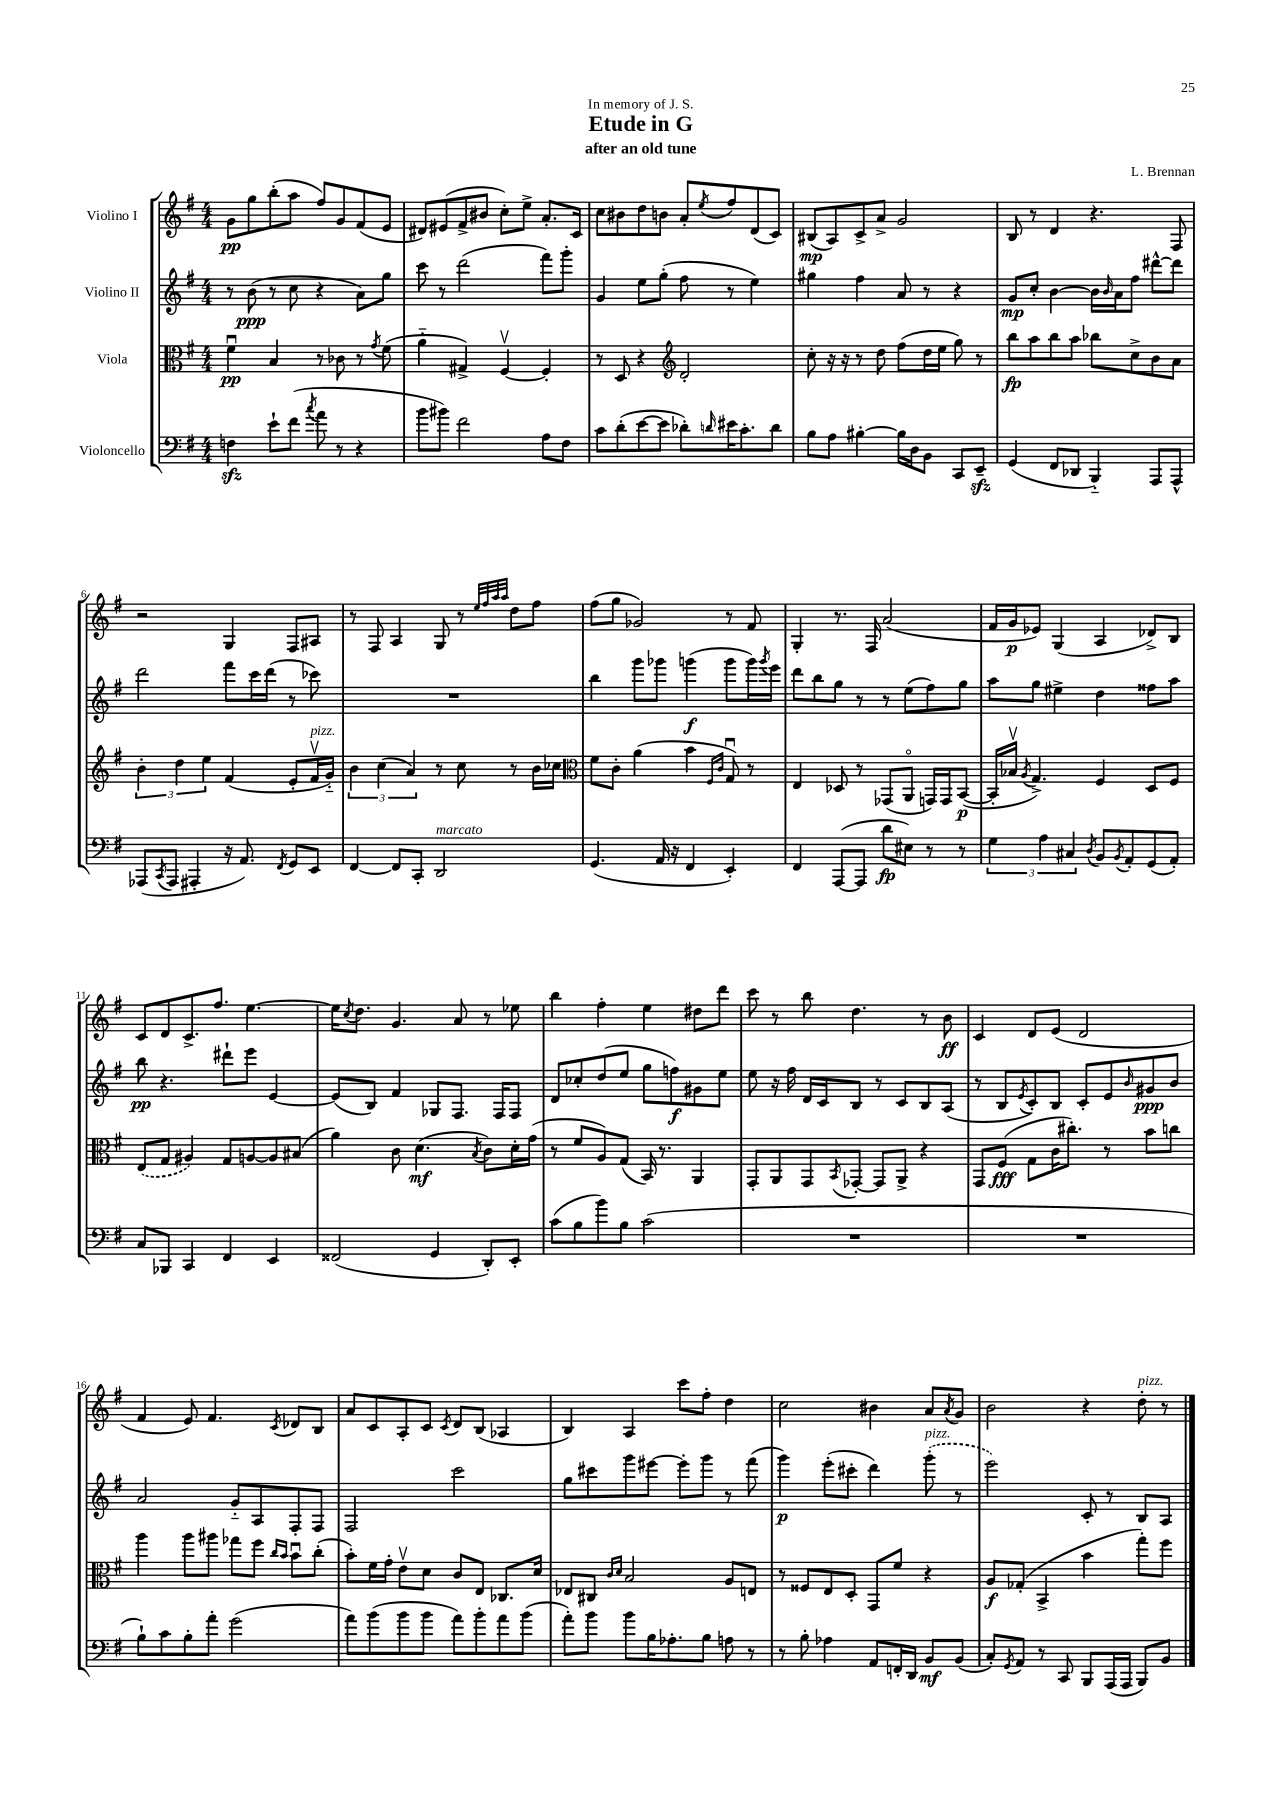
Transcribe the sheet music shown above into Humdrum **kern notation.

**kern	**dynam	**kern	**dynam	**kern	**dynam	**kern	**dynam
*part4	*part4	*part3	*part3	*part2	*part2	*part1	*part1
*staff4	*staff4	*staff3	*staff3	*staff2	*staff2	*staff1	*staff1
*I"Violoncello	*	*I"Viola	*	*I"Violino II	*	*I"Violino I	*
*clefF4	*	*clefC3	*	*clefG2	*	*clefG2	*
*k[f#]	*	*k[f#]	*	*k[f#]	*	*k[f#]	*
*M4/4	*	*M4/4	*	*M4/4	*	*M4/4	*
=1	=1	=1	=1	=1	=1	=1	=1
4Fnzz\	.	4f#u\	pp	8r	.	8g\L	pp
.	.	.	.	(8b\	ppp	8gg\	.
8e`\L	.	4B/	.	8r	.	(8bb'\	.
(8f#\J	.	.	.	8cc\	.	8aa\J	.
8qcc/	.	.	.	.	.	.	.
8a\	.	8r	.	4r	.	8ff#/L)	.
8r	.	8c-X\	.	.	.	8g/	.
4r	.	8r	.	8a\L)	.	(8f#/	.
.	.	8qg/	.	.	.	.	.
.	.	(8f#\	.	8gg\J	.	8e/J	.
=2	=2	=2	=2	=2	=2	=2	=2
8b\L	.	4a\	.	8ccc\	.	8d#X/L)	.
8b#X\J)	.	.	.	8r	.	(8e#X/	.
2f#\	.	4G#X^/)	.	(2ddd\	.	8f#^/	.
.	.	.	.	.	.	8b#X/J	.
.	.	[4F#v/	.	.	.	8cc'\L)	.
.	.	.	.	.	.	8ee^\J	.
8A\L	.	4F#'/]	.	8fff#\L)	.	8.a'/L	.
8F#\J	.	.	.	8ggg'\J	.	.	.
.	.	.	.	.	.	16c/Jk	.
=3	=3	=3	=3	=3	=3	=3	=3
8c\L	.	8r	.	4g/	.	8cc\L	.
(8d'\	.	8D/	.	.	.	8b#X\	.
[8e\	.	4r	.	8ee\L	.	8dd\	.
8e\J]	.	.	.	(8gg'\J	.	8bn\J	.
*	*	*clefG2	*	*	*	*	*
8d-X'\L)	.	2d'/	.	8ff#\	.	8a'/L	.
16qqdn/	.	.	.	.	.	8qee/	.
16e#X\K	.	.	.	8r	.	8ff#/	.
8.c'\	.	.	.	.	.	.	.
.	.	.	.	4ee\)	.	(8d/	.
8d\J	.	.	.	.	.	8c/J)	.
=4	=4	=4	=4	=4	=4	=4	=4
8B\L	.	8cc'\	.	4gg#X\	.	(8B#X/L	mp
8A\J	.	16r	.	.	.	8A/)	.
.	.	16r	.	.	.	.	.
[4B#X'\	.	8r	.	4ff#\	.	8c^/	.
.	.	8dd\	.	.	.	8a^/J	.
16B#\LL]	.	(8ff#\L	.	8a/	.	2g/	.
16D\J	.	.	.	.	.	.	.
8BB\J	.	16dd\L	.	8r	.	.	.
.	.	16ee\JJ	.	.	.	.	.
8CC/L	.	8gg\)	.	4r	.	.	.
8EEzz~/J	.	8r	.	.	.	.	.
=5	=5	=5	=5	=5	=5	=5	=5
(4GG/	.	8bb\L	fp	8g/L	mp	8B/	.
.	.	8aa\	.	8cc'/J	.	8r	.
8FF#/L	.	8bb\	.	[4b\	.	4d/	.
8DD-X/J	.	8aa\J	.	.	.	.	.
4BBB/)	.	8bb-X\L	.	16b\LL]	.	4.r	.
.	.	.	.	16qqb/	.	.	.
.	.	.	.	16a\J	.	.	.
.	.	8cc^\	.	8ff#\J	.	.	.
8AAA/L	.	8b\	.	[8ddd#X^^\L	.	.	.
8AAA^^/J	.	8a\J	.	8ddd#\J]	.	8F#/	.
!!LO:LB:g=z
=6	=6	=6	=6	=6	=6	=6	=6
(8AAA-X/L	.	6b'\	.	2ddd\	.	2r	.
8qCC/	.	.	.	.	.	.	.
8AAA-/J	.	.	.	.	.	.	.
.	.	6dd\	.	.	.	.	.
4AAA#X'/	.	.	.	.	.	.	.
.	.	6ee\	.	.	.	.	.
16r	.	(4f#/	.	8fff#\L	.	4G/	.
8.AA/)	.	.	.	.	.	.	.
.	.	.	.	16ccc\L	.	.	.
.	.	.	.	(16ddd\JJ	.	.	.
8qFF#/	.	.	.	.	.	.	.
8GG/L	.	8e'/L	.	8r	.	8F#/L	.
!	!	!LO:TX:a:i:t=pizz.	!	!	!	!	!
8EE/J	.	16f#v/L	.	8ccc-X\)	.	8A#X/J	.
.	.	16g/JJ)	.	.	.	.	.
=7	=7	=7	=7	=7	=7	=7	=7
[4FF#/	.	6b\	.	1r	.	8r	.
.	.	.	.	.	.	8F#/	.
.	.	(6cc\	.	.	.	.	.
8FF#/L]	.	.	.	.	.	4A/	.
.	.	6a/)	.	.	.	.	.
8CC'/J	.	.	.	.	.	.	.
!LO:TX:a:i:t=marcato	!	!	!	!	!	!	!
2DD/	.	8r	.	.	.	8G/	.
.	.	8cc\	.	.	.	8r	.
.	.	.	.	.	.	32qqee/LLL	.
.	.	.	.	.	.	32qqff#/	.
.	.	.	.	.	.	32qqaa/	.
.	.	.	.	.	.	32qqaa/JJJ	.
.	.	8r	.	.	.	8dd\L	.
.	.	16b\LL	.	.	.	8ff#\J	.
.	.	16cc-X\JJ	.	.	.	.	.
=8	=8	=8	=8	=8	=8	=8	=8
*	*	*clefC3	*	*	*	*	*
(4.GG/	.	8f#\L	.	4bb\	.	(8ff#\L	.
.	.	8c'\J	.	.	.	8gg\J	.
.	.	(4a\	.	8ggg\L	.	2g-X/)	.
16AA/	.	.	.	8ggg-X\J	.	.	.
16r	.	.	.	.	.	.	.
4FF#/	.	4b\	.	(4gggn\	f	.	.
.	.	16qqF#/LL	.	.	.	.	.
.	.	16qqc/JJ	.	.	.	.	.
4EE'/)	.	8Gu/)	.	8ggg\L	.	8r	.
.	.	8r	.	16ggg\L)	.	8f#/	.
.	.	.	.	8qggg/	.	.	.
.	.	.	.	16eee\JJ	.	.	.
=9	=9	=9	=9	=9	=9	=9	=9
4FF#/	.	4E/	.	8ddd\L	.	4G'/	.
.	.	.	.	8bb\	.	.	.
([8AAA/L	.	8D-X/	.	8gg\J	.	8.r	.
8AAA/J]	.	8r	.	8r	.	.	.
.	.	.	.	.	.	16F#/	.
8d\L	fp	(8GG-X/L	.	8r	.	(2a/	.
8E#X\J)	.	8AA/J	.	(8ee\L	.	.	.
8r	.	16GGn/LL)	.	8ff#\)	.	.	.
.	.	16GG/J	.	.	.	.	.
8r	.	([8BB/J	p	8gg\J	.	.	.
=10	=10	=10	=10	=10	=10	=10	=10
6G\	.	16BB'/LL]	.	8aa\L	.	16f#/LL	.
.	.	16B-Xv/JJ	.	.	.	16g/J	p
.	.	8qA/	.	.	.	.	.
.	.	4.G^/)	.	8gg\J	.	8e-X/J)	.
6A\	.	.	.	.	.	.	.
.	.	.	.	4ee#X^\	.	(4G/	.
6C#X/	.	.	.	.	.	.	.
8qD/	.	.	.	.	.	.	.
8BB/L	.	4F#/	.	4dd\	.	4A/	.
8qBB/	.	.	.	.	.	.	.
8AA'/	.	.	.	.	.	.	.
(8GG/	.	8D/L	.	8ff##X\L	.	8d-X^/L)	.
8AA'/J)	.	8F#/J	.	8aa\J	.	8B/J	.
!!LO:LB:g=z
=11	=11	=11	=11	=11	=11	=11	=11
8C/L	.	(8E/L	.	8bb\	pp	8c/L	.
8BBB-X/J	.	8G/J	.	4.r	.	8d/	.
4CC/	.	4A#X/)	.	.	.	8.c^/	.
.	.	.	.	.	.	8.ff#/J	.
4FF#/	.	8G/L	.	8ddd#X`\L	.	.	.
.	.	[8An/	.	8eee\J	.	[4.ee\	.
4EE/	.	8A/]	.	[4e/	.	.	.
.	.	(8B#X/J	.	.	.	.	.
=12	=12	=12	=12	=12	=12	=12	=12
(2FF##X/	.	4a\)	.	(8e/L]	.	16ee\KL]	.
.	.	.	.	.	.	8qcc/	.
.	.	.	.	.	.	8.dd\J	.
.	.	.	.	8B/J)	.	.	.
.	.	8c\	.	4f#/	.	4.g/	.
.	.	(4.d\	mf	.	.	.	.
4GG/	.	.	.	8G-X/L	.	.	.
.	.	.	.	8.F#/J	.	8a/	.
.	.	8qB/	.	.	.	.	.
8DD'/L)	.	8c\L)	.	.	.	8r	.
.	.	.	.	16F#/KL	.	.	.
8EE'/J	.	16d'\L	.	8F#/J	.	8ee-X\	.
.	.	(16g\JJ	.	.	.	.	.
=13	=13	=13	=13	=13	=13	=13	=13
(8c\L	.	8r	.	8d/L	.	4bb\	.
8B\	.	8f#/L	.	8cc-X'/	.	.	.
8b\)	.	8A/)	.	(8dd/	.	4ff#'\	.
8B\J	.	(8G/J	.	8ee/J	.	.	.
(2c\	.	16BB/)	.	8gg\L	.	4ee\	.
.	.	8.r	.	.	.	.	.
.	.	.	.	8ffn\)	f	.	.
.	.	4AA/	.	8g#X\	.	8dd#X\L	.
.	.	.	.	8ee\J	.	8ddd\J	.
=14	=14	=14	=14	=14	=14	=14	=14
1r	.	8GG'/L	.	8ee\	.	8ccc\	.
.	.	8AA/	.	16r	.	8r	.
.	.	.	.	16ff#\	.	.	.
.	.	8GG/	.	16d/LL	.	8bb\	.
.	.	.	.	16c/J	.	.	.
.	.	8qBB/	.	.	.	.	.
.	.	[8GG-X'/J	.	8B/J	.	4.dd\	.
.	.	8GG-/L]	.	8r	.	.	.
.	.	8AA^/J	.	8c/L	.	.	.
.	.	4r	.	8B/	.	8r	.
.	.	.	.	(8A/J	.	8b\	ff
=15	=15	=15	=15	=15	=15	=15	=15
1r	.	8GG/L	.	8r	.	4c/	.
.	.	(8F#/J	fff	8B/L	.	.	.
.	.	.	.	8qe/	.	.	.
.	.	8G\L	.	8c'/)	.	8d/L	.
.	.	16c\K	.	8B/J	.	(8e/J	.
.	.	8.cc#X'\J)	.	.	.	.	.
.	.	.	.	8c'/L	.	2d/	.
.	.	8r	.	8e/	.	.	.
.	.	.	.	16qqb/	.	.	.
.	.	8b\L	.	8g#X/	ppp	.	.
.	.	8ccn\J	.	8b/J	.	.	.
!!LO:LB:g=z
=16	=16	=16	=16	=16	=16	=16	=16
8B`\L)	.	4aa\	.	2a/	.	4f#/	.
8c\	.	.	.	.	.	.	.
8B'\	.	8aa\L	.	.	.	8e/)	.
8a'\J	.	8aa#X\J	.	.	.	4.f#/	.
(2g\	.	8gg-X\L	.	8g/L	.	.	.
.	.	8ff#\J	.	8A/	.	.	.
.	.	16qqcc/LL	.	.	.	.	.
.	.	16qqb/JJ	.	.	.	8qc/	.
.	.	8bu\L	.	8F#'/	.	8d-X/L	.
.	.	(8cc'\J	.	8F#/J	.	8B/J	.
=17	=17	=17	=17	=17	=17	=17	=17
8a\L)	.	8b'\L)	.	2F#/	.	8a/L	.
(8b\	.	16f#\L	.	.	.	8c/	.
.	.	16g'\JJ	.	.	.	.	.
8b\	.	8ev\L	.	.	.	8A'/	.
8b\J	.	8d\J	.	.	.	8c/J	.
.	.	.	.	.	.	8qc/	.
8a\L)	.	8c/L	.	2ccc\	.	8d/L	.
8b'\	.	8E/J	.	.	.	(8B/J	.
8a\	.	8.C-X/L	.	.	.	4A-X/	.
(8b\J	.	.	.	.	.	.	.
.	.	16d/Jk	.	.	.	.	.
=18	=18	=18	=18	=18	=18	=18	=18
8a'\L)	.	8E-X/L	.	8gg\L	.	4B/)	.
8b\J	.	8C#X/J	.	8ccc#X\	.	.	.
.	.	16qqc/LL	.	.	.	.	.
.	.	16qqd/JJ	.	.	.	.	.
8b\L	.	2B/	.	8ggg\	.	4A/	.
16B\K	.	.	.	[8eee#X\J	.	.	.
8.A-X'\	.	.	.	.	.	.	.
.	.	.	.	8eee#'\L]	.	8ccc\L	.
8B\J	.	.	.	8ggg\J	.	8ff#'\J	.
8An\	.	8A/L	.	8r	.	4dd\	.
8r	.	8En/J	.	(8fff#\	.	.	.
=19	=19	=19	=19	=19	=19	=19	=19
8r	.	8r	.	4ggg\)	p	2cc\	.
8B'\	.	8F##X/L	.	.	.	.	.
4A-X\	.	8E/	.	(8eee'\L	.	.	.
.	.	8D'/J	.	8ccc#X'\J	.	.	.
8AA/L	.	8GG/L	.	4ddd\)	.	4b#X\	.
16FFn'/L	.	8f#/J	.	.	.	.	.
16DD/JJ	.	.	.	.	.	.	.
!	!	!	!	!LO:TX:a:i:t=pizz.	!	!	!
8BB/L	mf	4r	.	(8ggg'\	.	8a/L	.
.	.	.	.	.	.	8qa/	.
(8BB/J	.	.	.	8r	.	8g/J	.
=20	=20	=20	=20	=20	=20	=20	=20
8C'/L)	.	8A/L	f	2eee\)	.	2b\	.
8qGG/	.	.	.	.	.	.	.
8AA/J	.	(8G-X'/J	.	.	.	.	.
8r	.	4BB^/	.	.	.	.	.
8CC/	.	.	.	.	.	.	.
8BBB/L	.	4b\	.	8c'/	.	4r	.
(16AAA/L	.	.	.	8r	.	.	.
16AAA/JJ	.	.	.	.	.	.	.
!	!	!	!	!	!	!LO:TX:a:i:t=pizz.	!
8BBB/L)	.	8gg'\L)	.	8B/L	.	8dd'\	.
8BB/J	.	8ff#\J	.	8A/J	.	8r	.
==	==	==	==	==	==	==	==
*-	*-	*-	*-	*-	*-	*-	*-
